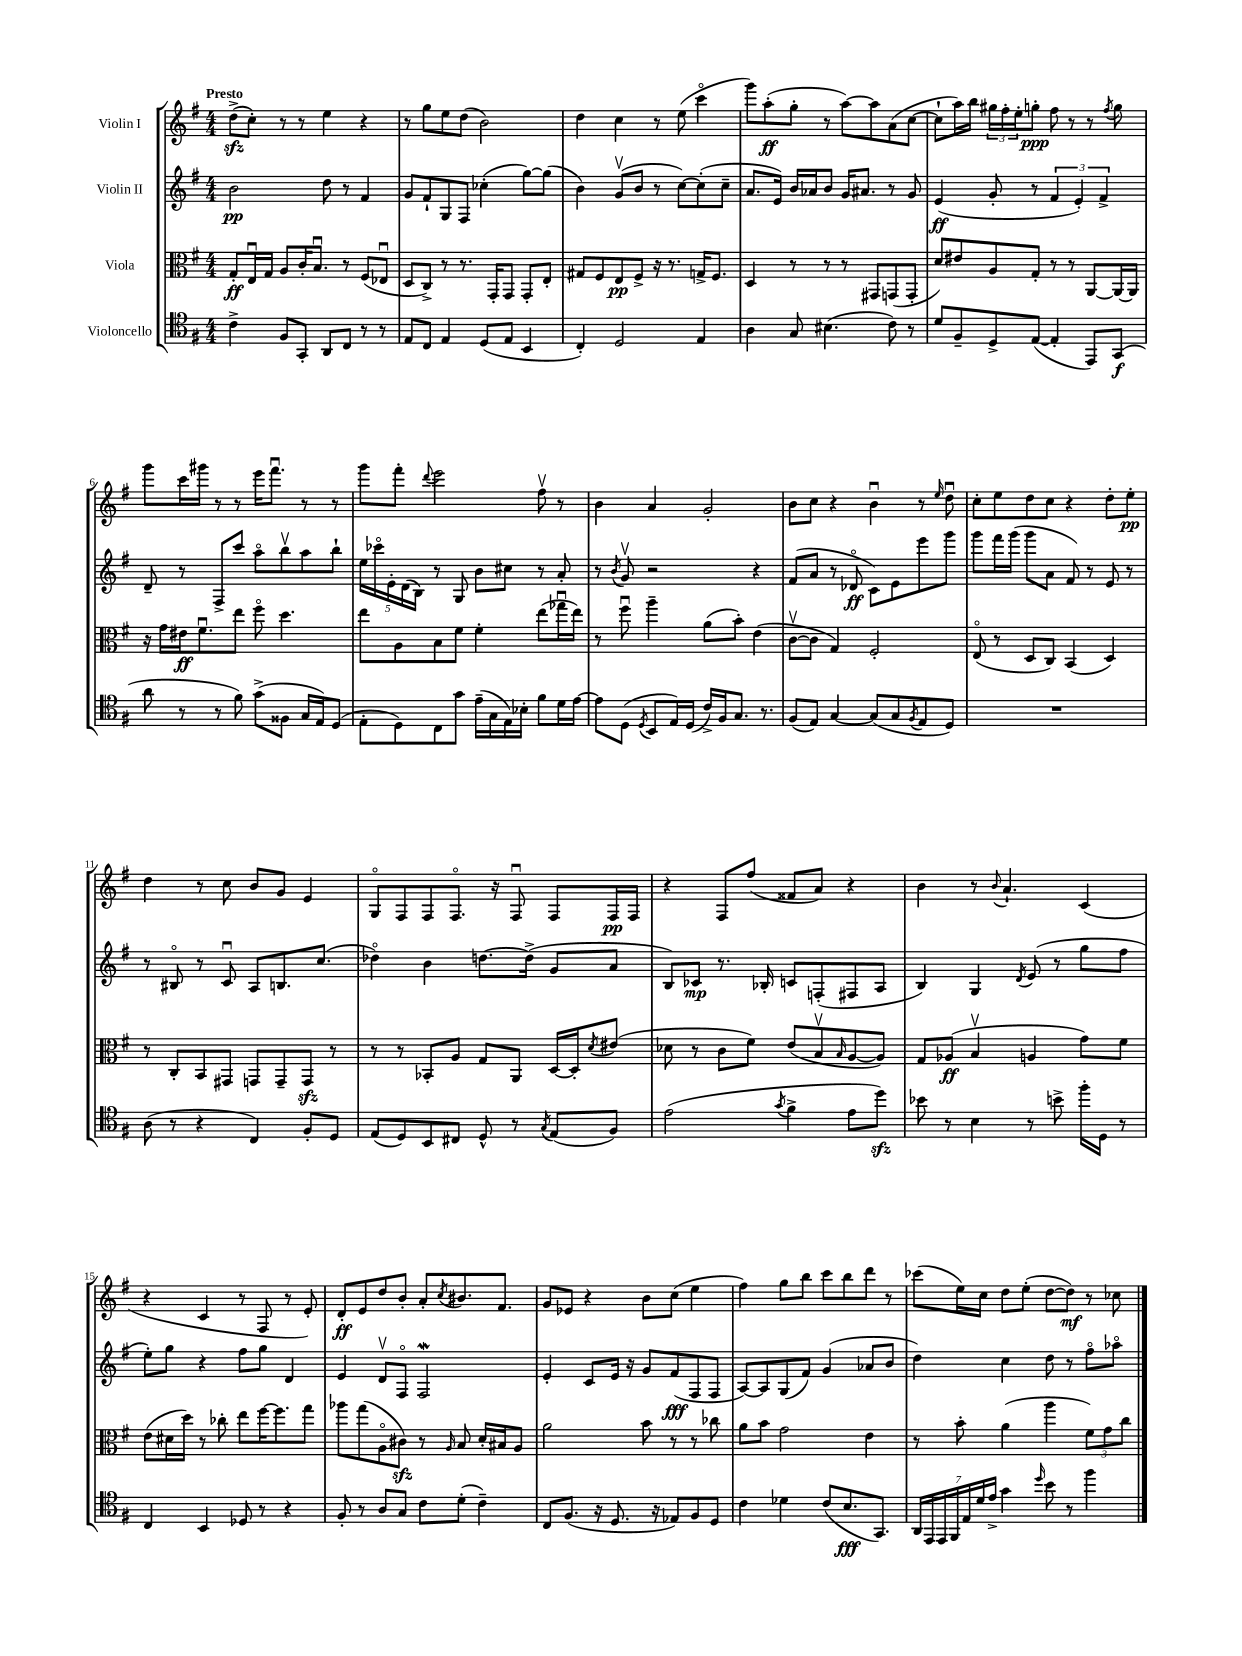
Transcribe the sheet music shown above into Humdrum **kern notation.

**kern	**dynam	**kern	**dynam	**kern	**dynam	**kern	**dynam
*part4	*part4	*part3	*part3	*part2	*part2	*part1	*part1
*staff4	*staff4	*staff3	*staff3	*staff2	*staff2	*staff1	*staff1
*I"Violoncello	*	*I"Viola	*	*I"Violin II	*	*I"Violin I	*
*clefC4	*	*clefC3	*	*clefG2	*	*clefG2	*
*k[f#]	*	*k[f#]	*	*k[f#]	*	*k[f#]	*
*M4/4	*	*M4/4	*	*M4/4	*	*M4/4	*
=1	=1	=1	=1	=1	=1	=1	=1
!	!	!	!	!	!	!LO:TX:a:B:t=Presto	!
4c^\	.	8G'/L	ff	2b\	pp	(8ddzz^\L	.
.	.	16Eu/L	.	.	.	8cc'\J)	.
.	.	16G/JJ	.	.	.	.	.
8F#/L	.	8A/L	.	.	.	8r	.
8GG'/J	.	16c'/K	.	.	.	8r	.
.	.	8.Bu/J	.	.	.	.	.
8AA/L	.	.	.	8dd\	.	4ee\	.
8C/J	.	8r	.	8r	.	.	.
8r	.	(8F#/L	.	4f#/	.	4r	.
8r	.	8E-Xu/J	.	.	.	.	.
=2	=2	=2	=2	=2	=2	=2	=2
8E/L	.	8D/L	.	8g/L	.	8r	.
8C/J	.	8C^/J)	.	8f#`/	.	8gg\L	.
4E/	.	8r	.	8G/	.	8ee\	.
.	.	8.r	.	8F#/J	.	(8dd\J	.
(8D/L	.	.	.	(4cc-X'\	.	2b\)	.
.	.	16GG'/KL	.	.	.	.	.
8E/J	.	8GG/J	.	.	.	.	.
4BB/	.	8GG'/L	.	[8gg\L)	.	.	.
.	.	8E'/J	.	(8gg\J]	.	.	.
=3	=3	=3	=3	=3	=3	=3	=3
4C'/)	.	8G#X/L	.	4b\)	.	4dd\	.
.	.	8F#/	.	.	.	.	.
2D/	.	8E/	pp	(8gv/L	.	4cc\	.
.	.	8F#^/J	.	8b/J	.	.	.
.	.	16r	.	8r	.	8r	.
.	.	8.r	.	.	.	.	.
.	.	.	.	[8cc\L)	.	(8ee\	.
4E/	.	16Gn^/KL	.	(8cc'\]	.	4ccc\	.
.	.	8.F#/J	.	.	.	.	.
.	.	.	.	8cc~\J	.	.	.
=4	=4	=4	=4	=4	=4	=4	=4
4A\	.	4D/	.	8.a/L	.	8ggg\L)	.
.	.	.	.	.	.	(8aa'\	ff
.	.	.	.	16e/Jk)	.	.	.
8G/	.	8r	.	16b/LL	.	8gg'\J	.
.	.	.	.	16a-X/J	.	.	.
(4.B#X\	.	8r	.	8b/J	.	8r	.
.	.	8r	.	16g/KL	.	[8aa\L)	.
.	.	.	.	8.a#X/J	.	.	.
.	.	8GG#X/L	.	.	.	8aa\]	.
8c\)	.	(8GGn/	.	8r	.	(8a\	.
8r	.	8GG'/J	.	8g/	.	[8cc\J	.
=5	=5	=5	=5	=5	=5	=5	=5
8d/L	.	8d/L)	.	(4e/	ff	8cc`\L]	.
8F#~/	.	8e#X/	.	.	.	16aa\L)	.
.	.	.	.	.	.	16bb\JJ	.
8D^/	.	8A/	.	8g'/	.	24gg#X\LL	.
.	.	.	.	.	.	24ff#'\	.
.	.	.	.	.	.	24ee'\J	.
([8E/J	.	8G'/J	.	8r	.	8ggn'\J	ppp
4E'/]	.	8r	.	6f#/	.	8ff#\	.
.	.	8r	.	.	.	8r	.
.	.	.	.	6e'/)	.	.	.
8EE/L)	.	[8AA/L	.	.	.	8r	.
.	.	.	.	6f#^/	.	.	.
.	.	.	.	.	.	8qff#/	.
(8GG/J	f	16AA/L_	.	.	.	8gg\	.
.	.	16AA/JJ]	.	.	.	.	.
!!LO:LB:g=z
=6	=6	=6	=6	=6	=6	=6	=6
8a\	.	16r	.	8d~/	.	8ggg\L	.
.	.	16g\LL	.	.	.	.	.
8r	.	16e#X\J	ff	8r	.	16ccc\L	.
.	.	8.f#u\	.	.	.	16ggg#X\JJ	.
8r	.	.	.	8F#^/L	.	8r	.
8f#\)	.	8ee\J	.	8ccc/J	.	8r	.
(8g^\L	.	8ff#\	.	8aa\L	.	16eee\KL	.
.	.	.	.	.	.	8.fff#u\J	.
8F##X\J	.	4.dd\	.	8bbv\	.	.	.
16G/LL	.	.	.	8aa\	.	8r	.
16E/J)	.	.	.	.	.	.	.
(8D/J	.	.	.	8bb`\J	.	8r	.
=7	=7	=7	=7	=7	=7	=7	=7
8E'\L	.	8ee\L	.	20ee\LL	.	8ggg\L	.
.	.	.	.	20ccc-X\	.	.	.
.	.	.	.	20e'\	.	.	.
8D\)	.	8A\	.	.	.	8fff#'\J	.
.	.	.	.	(20d\	.	.	.
.	.	.	.	20B\JJ)	.	.	.
.	.	.	.	.	.	8qqddd/	.
8C\	.	8B\	.	8r	.	2eee\	.
8g\J	.	8f#\J	.	8G/	.	.	.
(16e~\LL	.	4f#'\	.	8b\L	.	.	.
16G\	.	.	.	.	.	.	.
16E\)	.	.	.	8cc#X\J	.	.	.
16B-X'\JJ	.	.	.	.	.	.	.
8f#\L	.	(8ee\L	.	8r	.	8ff#v\	.
16d\L	.	16gg-Xu\L	.	8a'/	.	8r	.
[16e\JJ	.	16ee\JJ)	.	.	.	.	.
=8	=8	=8	=8	=8	=8	=8	=8
8e\L]	.	8r	.	8r	.	4b\	.
.	.	.	.	8qb/	.	.	.
(8D\J	.	8ff#u\	.	8gv/	.	.	.
8qD/	.	.	.	.	.	.	.
8BB/L	.	4aa~\	.	2r	.	4a/	.
16E/L)	.	.	.	.	.	.	.
(16D/JJ	.	.	.	.	.	.	.
16c^/LL)	.	(8a\L	.	.	.	2g'/	.
16F#/J	.	.	.	.	.	.	.
8.G/J	.	8b'\J)	.	.	.	.	.
.	.	(4e\	.	4r	.	.	.
8.r	.	.	.	.	.	.	.
=9	=9	=9	=9	=9	=9	=9	=9
(8F#/L	.	[8cv\L	.	(8f#/L	.	8b\L	.
8E/J)	.	8c\J]	.	8a/J	.	8cc\J	.
[4G/	.	4G/)	.	8r	.	4r	.
.	.	.	.	8d-X/	ff	.	.
(8G/L]	.	2F#'/	.	8c\L)	.	4bu\	.
8G/	.	.	.	8e\	.	.	.
8qF#/	.	.	.	.	.	.	.
8E/	.	.	.	8eee\	.	8r	.
.	.	.	.	.	.	16qqee/	.
8D/J)	.	.	.	8ggg\J	.	8ddu\	.
=10	=10	=10	=10	=10	=10	=10	=10
1r	.	(8E/	.	8ggg\L	.	8cc'\L	.
.	.	8r	.	16fff#\L	.	8ee\	.
.	.	.	.	(16ggg\JJ	.	.	.
.	.	8D/L	.	8ggg\L	.	8dd\	.
.	.	8C/J)	.	8a\J	.	8cc\J	.
.	.	(4BB/	.	8f#/)	.	4r	.
.	.	.	.	8r	.	.	.
.	.	4D/)	.	8e/	.	8dd'\L	.
.	.	.	.	8r	.	8ee'\J	pp
!!LO:LB:g=z
=11	=11	=11	=11	=11	=11	=11	=11
(8A\	.	8r	.	8r	.	4dd\	.
8r	.	8C'/L	.	8B#X/	.	.	.
4r	.	8BB/	.	8r	.	8r	.
.	.	8GG#X/J	.	8cu/	.	8cc\	.
4C/)	.	8GGn/L	.	8A/L	.	8b/L	.
.	.	8GG~/	.	8.Bn/	.	8g/J	.
8F#'/L	.	8GGzz/J	.	.	.	4e/	.
.	.	.	.	(8.cc/J	.	.	.
8D/J	.	8r	.	.	.	.	.
=12	=12	=12	=12	=12	=12	=12	=12
(8E/L	.	8r	.	4dd-X\)	.	8G/L	.
8D/)	.	8r	.	.	.	8F#/	.
8BB/	.	8BB-X'/L	.	4b\	.	8F#/	.
8C#X/J	.	8A/J	.	.	.	8.F#/J	.
8D^^/	.	8G/L	.	[8.ddn\L	.	.	.
.	.	.	.	.	.	16r	.
8r	.	8AA/J	.	.	.	8F#u/	.
.	.	.	.	(16dd^\Jk]	.	.	.
8qG/	.	.	.	.	.	.	.
(8E/L	.	[16D/LL	.	8g/L	.	8F#/L	.
.	.	16D'/J]	.	.	.	.	.
.	.	8qd/	.	.	.	.	.
8F#/J)	.	(8e#X/J	.	8a/J	.	16F#/L	pp
.	.	.	.	.	.	16F#/JJ	.
=13	=13	=13	=13	=13	=13	=13	=13
(2e\	.	8d-X\	.	8B/L)	.	4r	.
.	.	8r	.	8c-X/J	mp	.	.
.	.	8c\L	.	8.r	.	8F#/L	.
.	.	8f#\J)	.	.	.	(8ff#/J	.
.	.	.	.	16B-X'/	.	.	.
8qg/	.	.	.	.	.	.	.
4f#^\	.	(8e/L	.	8cn/L	.	8f##X/L	.
.	.	8Bv/	.	(8Fn'/	.	8a/J)	.
.	.	16qqB/	.	.	.	.	.
8e\L	.	[8A/	.	8F#X/	.	4r	.
8ddzz\J)	.	8A/J])	.	8A/J	.	.	.
=14	=14	=14	=14	=14	=14	=14	=14
8b-X\	.	8G/L	.	4B/)	.	4b\	.
8r	.	(8A-X/J	ff	.	.	.	.
4B\	.	4Bv/	.	4G/	.	8r	.
.	.	.	.	.	.	8qqb/	.
.	.	.	.	.	.	4.a`/	.
.	.	.	.	8qd/	.	.	.
8r	.	4An/	.	(8e/	.	.	.
8bn^\	.	.	.	8r	.	.	.
16ff#'\LL	.	8g\L)	.	8gg\L	.	(4c/	.
16D\JJ	.	.	.	.	.	.	.
8r	.	8f#\J	.	8ff#\J	.	.	.
!!LO:LB:g=z
=15	=15	=15	=15	=15	=15	=15	=15
4C/	.	(8e\L	.	8ee'\L)	.	4r	.
.	.	16d#X\L	.	8gg\J	.	.	.
.	.	16dd\JJ)	.	.	.	.	.
4BB/	.	8r	.	4r	.	4c/	.
.	.	8cc-X'\	.	.	.	.	.
8D-X/	.	8ee\L	.	8ff#\L	.	8r	.
8r	.	[16ff#\K	.	8gg\J	.	8F#/	.
.	.	8.ff#\]	.	.	.	.	.
4r	.	.	.	4d/	.	8r	.
.	.	8gg\J	.	.	.	8e'/)	.
=16	=16	=16	=16	=16	=16	=16	=16
8F#'/	.	8aa-X\L	.	4e/	.	8d'/L	ff
8r	.	(8gg\	.	.	.	8e/	.
8A/L	.	8A\	.	8dv/L	.	8dd/	.
8G/J	.	8c#Xzz\J)	.	8F#/J	.	8b'/J	.
8c\L	.	8r	.	2F#W/	.	8a'/L	.
.	.	16qqA/	.	.	.	8qcc/	.
(8d'\J	.	8B/	.	.	.	8.b#X/	.
4c~\)	.	16d'/LL	.	.	.	.	.
.	.	16B#X/J	.	.	.	8.f#/J	.
.	.	8A/J	.	.	.	.	.
=17	=17	=17	=17	=17	=17	=17	=17
8C/L	.	2a\	.	4e'/	.	8g/L	.
(8.F#/J	.	.	.	.	.	8e-X/J	.
.	.	.	.	8c/L	.	4r	.
16r	.	.	.	.	.	.	.
8.D/	.	.	.	16e/Jk	.	.	.
.	.	.	.	16r	.	.	.
.	.	8b\	.	8g/L	.	8b\L	.
16r	.	.	.	.	.	.	.
8E-X/L)	.	8r	.	(8f#/	fff	(8cc\J	.
8F#/	.	8r	.	8F#/	.	4ee\	.
8D/J	.	8cc-X\	.	8F#/J	.	.	.
=18	=18	=18	=18	=18	=18	=18	=18
4c\	.	8a\L	.	[8A/L)	.	4ff#\)	.
.	.	8b\J	.	8A/]	.	.	.
4d-X\	.	2g\	.	(8G/	.	8gg\L	.
.	.	.	.	8f#/J)	.	8bb\J	.
(8c/L	.	.	.	(4g/	.	8ccc\L	.
8.B/	fff	.	.	.	.	8bb\	.
.	.	4e\	.	8a-X/L	.	8ddd\J	.
8.GG/J)	.	.	.	.	.	.	.
.	.	.	.	8b/J	.	8r	.
=19	=19	=19	=19	=19	=19	=19	=19
28AA/LL	.	8r	.	4dd\)	.	(8ccc-X\L	.
28EE/	.	.	.	.	.	.	.
28EE/	.	.	.	.	.	.	.
28FF#/	.	.	.	.	.	.	.
.	.	8b'\	.	.	.	16ee\L)	.
28E/	.	.	.	.	.	.	.
28d/	.	.	.	.	.	.	.
.	.	.	.	.	.	16cc\JJ	.
28e^/JJ	.	.	.	.	.	.	.
4g\	.	(4a\	.	4cc\	.	8dd\L	.
.	.	.	.	.	.	(8ee'\J	.
16qqdd/	.	.	.	.	.	.	.
8b\	.	4aa\	.	8dd\	.	[8dd\L	.
8r	.	.	.	8r	.	8dd\J])	mf
4ff#\	.	12f#\L)	.	8ff#\L	.	8r	.
.	.	12g\	.	.	.	.	.
.	.	.	.	8aa-X\J	.	8cc-X\	.
.	.	12cc\J	.	.	.	.	.
==	==	==	==	==	==	==	==
*-	*-	*-	*-	*-	*-	*-	*-
